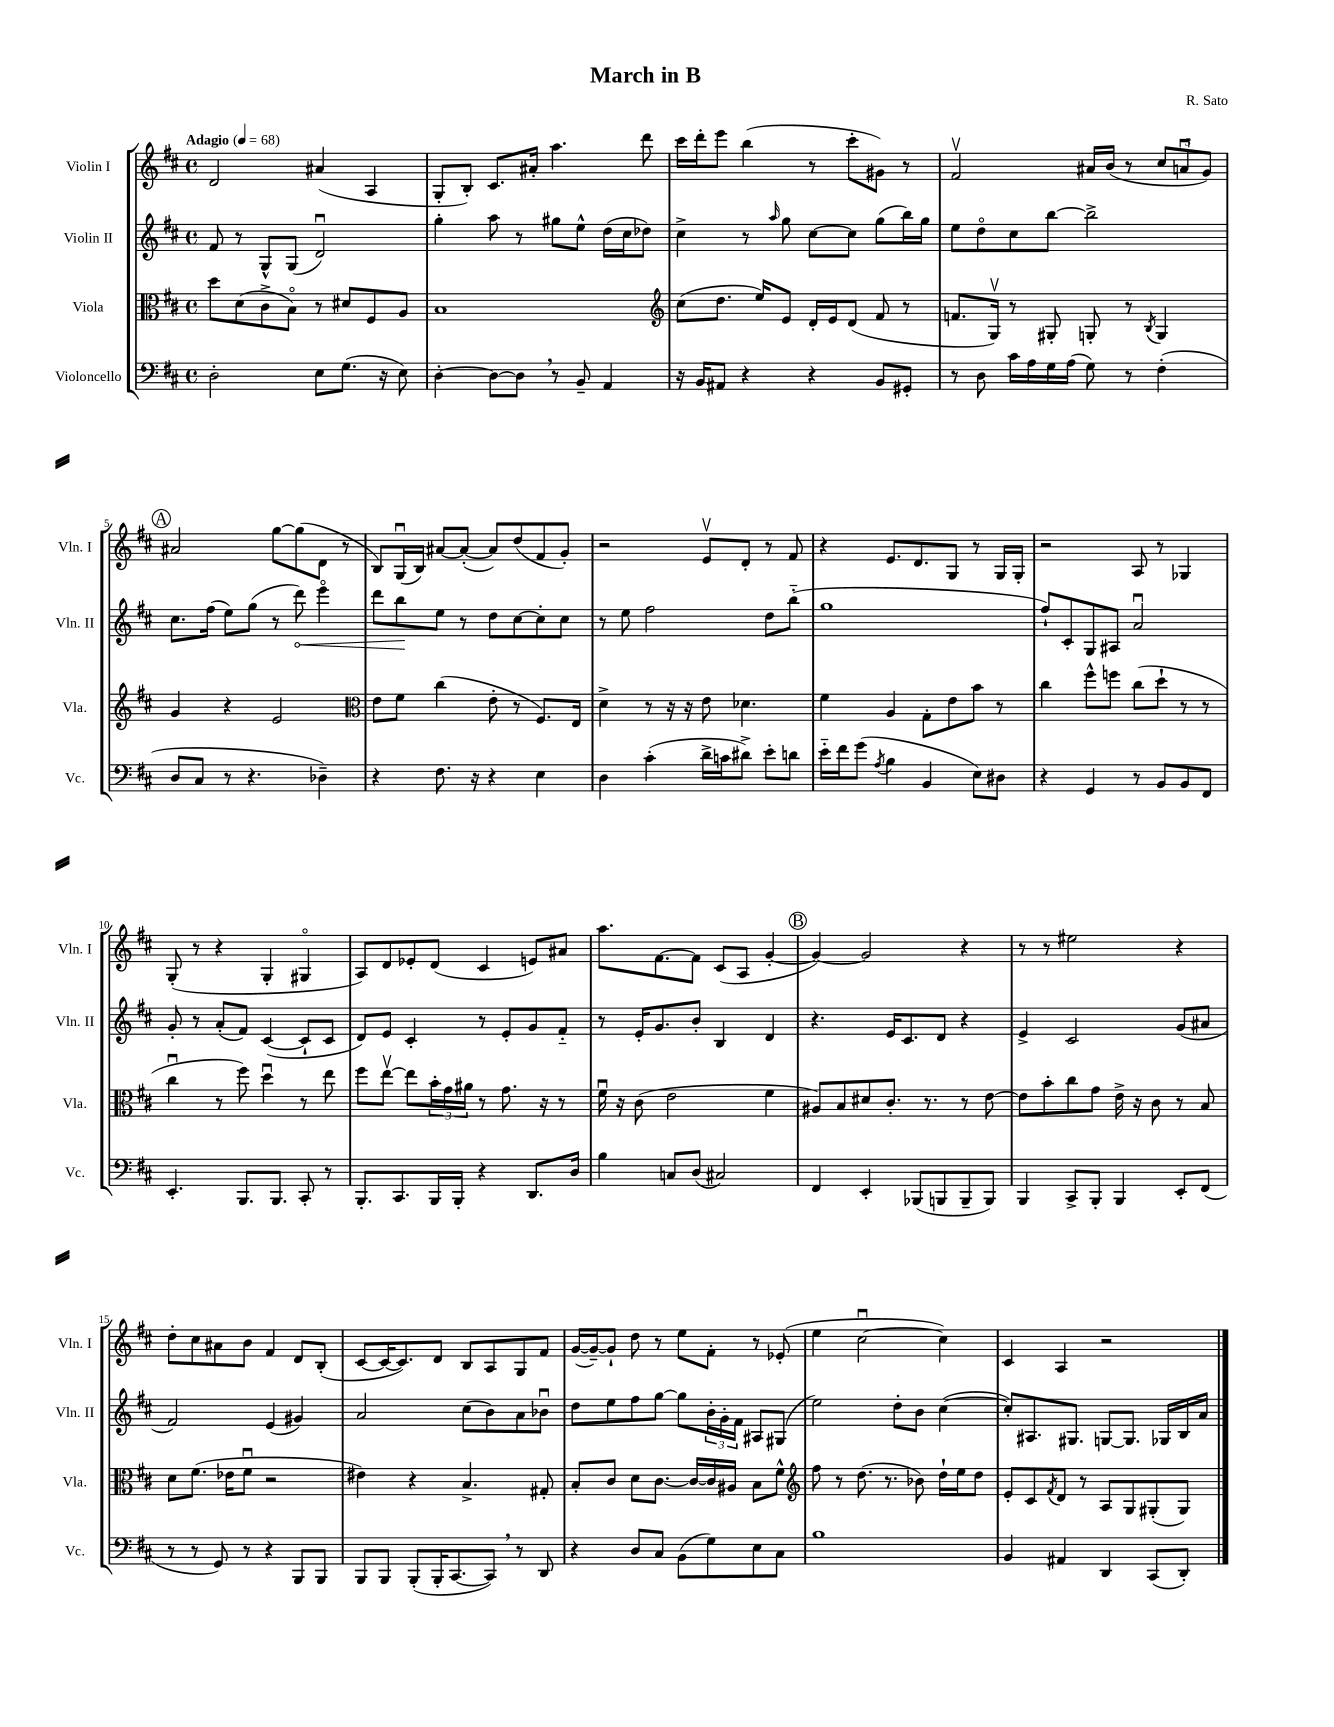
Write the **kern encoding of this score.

**kern	**kern	**kern	**dynam	**kern
*part4	*part3	*part2	*part2	*part1
*staff4	*staff3	*staff2	*staff2	*staff1
*I"Violoncello	*I"Viola	*I"Violin II	*	*I"Violin I
*I'Vc.	*I'Vla.	*I'Vln. II	*	*I'Vln. I
*clefF4	*clefC3	*clefG2	*	*clefG2
*k[f#c#]	*k[f#c#]	*k[f#c#]	*	*k[f#c#]
*M4/4	*M4/4	*M4/4	*	*M4/4
*met(c)	*met(c)	*met(c)	*	*met(c)
*MM68	*MM68	*MM68	*	*MM68
=1	=1	=1	=1	=1
!	!	!	!	!LO:TX:a:B:t=Adagio
2D'\	8dd\L	8f#/	.	2d/
.	(8d\	8r	.	.
.	8c#^\	8G^^/L	.	.
.	8B\J)	(8G/J	.	.
8E\L	8r	2du/)	.	(4a#X/
(8.G\J	8d#X/L	.	.	.
.	8F#/	.	.	4A/
16r	.	.	.	.
8E\)	8A/J	.	.	.
=2	=2	=2	=2	=2
[4D'\	1B	4gg'\	.	8G'/L
.	.	.	.	8B'/J)
8D\L_	.	8aa\	.	8.c#/L
8D,\J]	.	8r	.	.
.	.	.	.	16a#X'/Jk
8r	.	8gg#X\L	.	4.aa\
8BB~/	.	8ee^^\J	.	.
4AA/	.	(16dd\LL	.	.
.	.	16cc#\J	.	.
.	.	8dd-X\J)	.	8ddd\
=3	=3	=3	=3	=3
*	*clefG2	*	*	*
16r	(8cc#\L	4cc#^\	.	16ccc#\LL
16BB/KL	.	.	.	16ddd'\J
8AA#X/J	8.dd\J	.	.	8eee\J
4r	.	8r	.	(4bb\
.	16ee/KL)	.	.	.
.	.	16qqaa/	.	.
.	8e/J	8gg\	.	.
4r	16d'/LL	[8cc#\L	.	8r
.	16e/J	.	.	.
.	(8d/J	8cc#\J]	.	8ccc#'\L
8BB/L	8f#/	(8gg\L	.	8g#X\J)
8GG#X'/J	8r	16bb\L)	.	8r
.	.	16gg\JJ	.	.
=4	=4	=4	=4	=4
8r	8.fn/L	8ee\L	.	2f#v/
8D\	.	8dd\	.	.
.	16Gv/Jk)	.	.	.
16c#\LL	8r	8cc#\	.	.
16A\	.	.	.	.
16G\	8G#X'/	[8bb\J	.	.
(16A\JJ	.	.	.	.
8G\)	8Gn'/	2bb^\]	.	16a#X/LL
.	.	.	.	(16b/JJ
8r	8r	.	.	8r
.	8qB/	.	.	.
(4F#'\	4G/	.	.	12cc#/L
.	.	.	.	12anu/
.	.	.	.	12g/J)
!!LO:LB:g=z
!!LO:REH:place=s1:t=A
=5	=5	=5	=5	=5
8D/L	4g/	8.cc#\L	.	2a#X/
8C#/J	.	.	.	.
.	.	(16ff#\Jk	.	.
8r	4r	8ee\L)	.	.
4.r	.	(8gg\J	.	.
.	2e/	8r	.	[8gg\L
!	!	!	!LO:HP:b	!
.	.	8ddd\)	<	(8gg\]
4D-X~\)	.	4eee\	.	8d\J
.	.	.	.	8r
=6	=6	=6	=6	=6
*	*clefC3	*	*	*
4r	8e\L	8ddd\L	.	8B/L)
.	8f#\J	8bb\	.	(16Gu/L
.	.	.	.	16B/JJ)
8.F#\	(4cc#\	8ee\J	[	[8a#X/L
.	.	8r	.	(8a#'/J_
16r	.	.	.	.
4r	8e'\	8dd\L	.	8a#/L])
.	8r	[8cc#\	.	(8dd/
4E\	8.F#/L)	8cc#'\]	.	8f#/
.	.	8cc#\J	.	8g'/J)
.	16E/Jk	.	.	.
=7	=7	=7	=7	=7
4D\	4d^\	8r	.	2r
.	.	8ee\	.	.
(4c#'\	8r	2ff#\	.	.
.	16r	.	.	.
.	16r	.	.	.
16d^\LL	8e\	.	.	8ev/L
16cn\J	.	.	.	.
8d#X^\J)	4.d-X\	.	.	8d'/J
8e'\L	.	8dd\L	.	8r
8dn\J	.	(8bb\J	.	8f#/
=8	=8	=8	=8	=8
16e\LL	4f#\	1gg	.	4r
16f#\J	.	.	.	.
(8g\J	.	.	.	.
8qA/	.	.	.	.
4B\	4A/	.	.	8.e/L
.	.	.	.	8.d/
4BB/	8G'\L	.	.	.
.	8e\	.	.	8G/J
8E\L)	8b\J	.	.	8r
8D#X\J	8r	.	.	16G/LL
.	.	.	.	16G'/JJ
=9	=9	=9	=9	=9
4r	4cc#\	8ff#`/L)	.	2r
.	.	8c#'/	.	.
4GG/	8ff#^^\L	8G/	.	.
.	8ffn\J	8A#X/J	.	.
8r	(8cc#\L	2au/	.	8A/
8BB/L	8dd`\J	.	.	8r
8BB/	8r	.	.	4G-X/
8FF#/J	8r	.	.	.
!!LO:LB:g=z
=10	=10	=10	=10	=10
4.EE'/	4cc#u\	8g'/	.	(8G'/
.	.	8r	.	8r
.	8r	(8a'/L	.	4r
8.BBB/L	8ff#\)	8f#/J)	.	.
.	4ddu\	([4c#/	.	4G'/
8.BBB/J	.	.	.	.
8CC#'/	8r	8c#`/L]	.	4G#X/
8r	8ee\	8c#/J	.	.
=11	=11	=11	=11	=11
8.BBB'/L	8ff#\L	8d/L)	.	8A/L)
.	[8eev\J	8e/J	.	8d/
8.CC#/	.	.	.	.
.	8ee\L]	4c#'/	.	8e-X'/
16BBB/L	24b'\L	.	.	(8d/J
.	24g\	.	.	.
16BBB'/JJ	.	.	.	.
.	24a#X\JJ	.	.	.
4r	8r	8r	.	4c#/
.	8.g\	8e'/L	.	.
8.DD/L	.	8g/	.	8en/L)
.	16r	.	.	.
.	8r	8f#/J	.	8a#X/J
16D/Jk	.	.	.	.
=12	=12	=12	=12	=12
4B\	16f#u\	8r	.	8.aa\L
.	16r	.	.	.
.	(8c#\	16e'/KL	.	.
.	.	8.g/	.	[8.f#\
8Cn/L	2e\	.	.	.
(8D/J	.	8b'/J	.	8f#\J]
2C#X/)	.	4B/	.	(8c#/L
.	.	.	.	8A/J
.	4f#\	4d/	.	[4g'/
!!LO:REH:place=s1:t=B
=13	=13	=13	=13	=13
4FF#/	8A#X/L)	4.r	.	4g/_)
.	8B/	.	.	.
4EE'/	8d#X/	.	.	2g/]
.	8.c#'/J	16e/KL	.	.
.	.	8.c#/	.	.
(8BBB-X/L	.	.	.	.
.	8.r	.	.	.
8BBBn/	.	8d/J	.	.
8BBB~/	8r	4r	.	4r
8BBB/J)	[8e\	.	.	.
=14	=14	=14	=14	=14
4BBB/	8e\L]	4e^/	.	8r
.	8b'\	.	.	8r
8CC#^/L	8cc#\	2c#/	.	2ee#X\
8BBB'/J	8g\J	.	.	.
4BBB/	16e^\	.	.	.
.	16r	.	.	.
.	8c#\	.	.	.
8EE'/L	8r	(8g/L	.	4r
(8FF#/J	8B/	8a#X/J	.	.
!!LO:LB:g=z
=15	=15	=15	=15	=15
8r	8d\L	2f#/)	.	8dd'\L
8r	(8.f#\J	.	.	8cc#\
8GG/)	.	.	.	8a#X\
.	16e-X\KL	.	.	.
8r	8f#u\J	.	.	8b\J
4r	2r	(4e/	.	4f#/
8BBB/L	.	4g#X/)	.	8d/L
8BBB/J	.	.	.	(8B'/J
=16	=16	=16	=16	=16
8BBB/L	4e#X\)	2a/	.	[8c#/L
8BBB/J	.	.	.	16c#/K_
.	.	.	.	8.c#/])
(8BBB'/L	4r	.	.	.
16BBB'/K	.	.	.	8d/J
[8.CC#/	.	.	.	.
.	4.B^/	(8cc#\L	.	8B/L
8CC#,/J])	.	8b\)	.	8A/
8r	.	8a\	.	8G/
8DD/	8G#X'/	8b-Xu\J	.	8f#/J
=17	=17	=17	=17	=17
4r	8B'/L	8dd\L	.	([16g/LL
.	.	.	.	16g~/J_)
.	8c#/J	8ee\	.	8g`/J]
8D/L	8d\L	8ff#\	.	8dd\
8C#/J	[8.c#\J	[8gg\J	.	8r
(8BB\L	.	8gg\L]	.	8ee\L
.	16c#/LL_	.	.	.
8G\)	16c#/]	24b'\L	.	8f#'\J
.	.	24g'\	.	.
.	16A#X/JJ	.	.	.
.	.	24f#\JJ	.	.
8E\	8B\L	8A#X/L	.	8r
8C#\J	8f#^^\J	(8G#X/J	.	(8e-X'/
=18	=18	=18	=18	=18
*	*clefG2	*	*	*
1B	8ff#\	2ee\)	.	4ee\
.	8r	.	.	.
.	(8.dd\	.	.	[2cc#u\
.	8.r	.	.	.
.	.	8dd'\L	.	.
.	8b-X\)	8b\J	.	.
.	16dd`\LL	([4cc#\	.	4cc#\])
.	16ee\J	.	.	.
.	8dd\J	.	.	.
=19	=19	=19	=19	=19
4BB/	8e'/L	8cc#'/L])	.	4c#/
.	8c#/	8.A#X/	.	.
.	8qf#/	.	.	.
4AA#X/	8d/J	.	.	4A/
.	.	8.G#X/J	.	.
.	8r	.	.	.
4DD/	8A/L	[8Gn/L	.	2r
.	8G/	8.G/J]	.	.
(8CC#/L	(8G#X'/	.	.	.
.	.	16G-X/LL	.	.
8DD'/J)	8G#/J)	16B/	.	.
.	.	16a/JJ	.	.
==	==	==	==	==
*-	*-	*-	*-	*-
